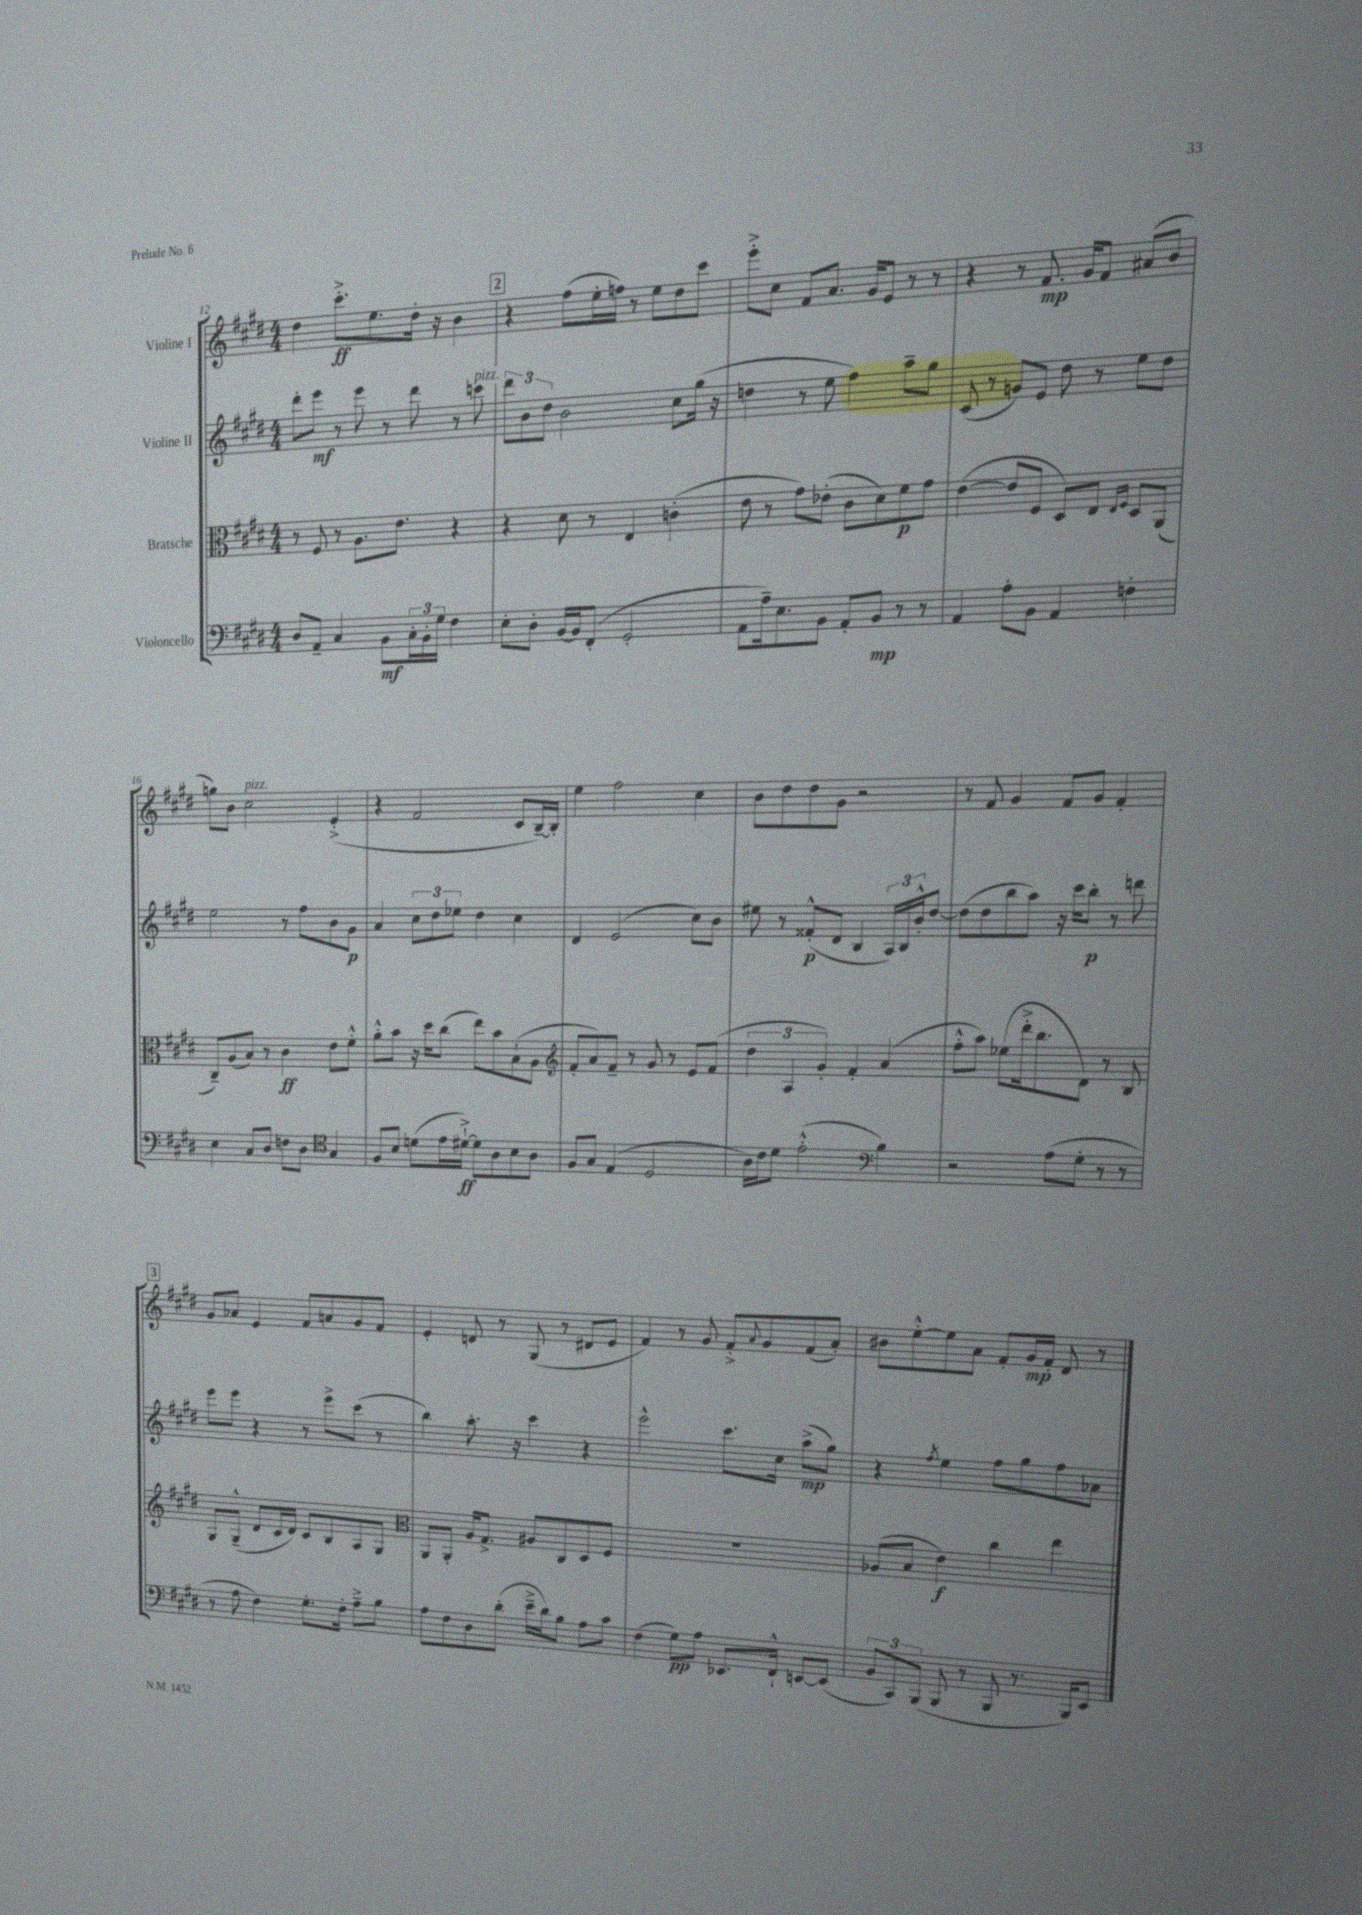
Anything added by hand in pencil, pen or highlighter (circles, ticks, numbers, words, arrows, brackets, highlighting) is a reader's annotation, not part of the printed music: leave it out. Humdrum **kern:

**kern	**dynam	**kern	**dynam	**kern	**dynam	**kern	**dynam
*part4	*part4	*part3	*part3	*part2	*part2	*part1	*part1
*staff4	*staff4	*staff3	*staff3	*staff2	*staff2	*staff1	*staff1
*I"Violoncello	*	*I"Bratsche	*	*I"Violine II	*	*I"Violine I	*
*clefF4	*	*clefC3	*	*clefG2	*	*clefG2	*
*k[f#c#g#d#]	*	*k[f#c#g#d#]	*	*k[f#c#g#d#]	*	*k[f#c#g#d#]	*
*M4/4	*	*M4/4	*	*M4/4	*	*M4/4	*
=12	=12	=12	=12	=12	=12	=12	=12
8D#/L	.	8r	.	8ddd#'\L	.	4dd#\	.
8AA~/J	.	8F#/	.	8eee\J	mf	.	.
4C#/	.	8r	.	8r	.	8.ccc#'^\L	ff
.	.	8.A\L	.	8eee\	.	.	.
.	.	.	.	.	.	8.ee\	.
8BB\L	mf	.	.	8r	.	.	.
.	.	8.e\J	.	.	.	.	.
24C#'\L	.	.	.	8ddd#\	.	16dd#'\Jk	.
24BB'\	.	.	.	.	.	.	.
.	.	.	.	.	.	16r	.
24G#\JJ	.	.	.	.	.	.	.
4F#\	.	4r	.	8r	.	4b\	.
!	!	!	!	!LO:TX:a:i:t=pizz.	!	!	!
.	.	.	.	8cccn\	.	.	.
!!LO:REH:place=s1:t=2
=13	=13	=13	=13	=13	=13	=13	=13
8E'\L	.	4r	.	12ddd#\L	.	4r	.
.	.	.	.	12b\	.	.	.
8D#'\J	.	.	.	.	.	.	.
.	.	.	.	12dd#\J	.	.	.
[16BB/LL	.	8d#\	.	2b\	.	(8ff#\L	.
16BB/J]	.	.	.	.	.	.	.
(8FF#'/J	.	8r	.	.	.	16ee'\L	.
.	.	.	.	.	.	16ffn\JJ)	.
2GG#'/	.	4E/	.	.	.	8r	.
.	.	.	.	.	.	8ee\L	.
.	.	(4cn'\	.	8cc#\L	.	8dd#\	.
.	.	.	.	(16gg#\Jk	.	8ccc#\J	.
.	.	.	.	16r	.	.	.
=14	=14	=14	=14	=14	=14	=14	=14
8AA\L	.	8e\	.	4ddn\	.	8eee'^\L	.
16A~\k)	.	8r	.	.	.	8cc#\J	.
8.E\	.	.	.	.	.	.	.
.	.	8g#\L)	.	8r	.	8f#/L	.
8BB\J	.	(8e-X'\J	.	8ee\	.	8.a/J	.
8AA'/L	.	8c#\L	.	4ff#\)	.	.	.
.	.	.	.	.	.	16g#/KL	.
8BB/J	mp	8d#\)	.	.	.	8e/J	.
8r	.	8f#\	p	8aa~\L	.	8r	.
8r	.	8g#\J	.	8gg#\J	.	8r	.
=15	=15	=15	=15	=15	=15	=15	=15
4AA/	.	([4e\	.	(8c#/	.	4r	.
.	.	.	.	8r	.	.	.
8A'\L	.	8e/L]	.	8gn/L)	.	8r	.
8BB\J	.	8F#/J	.	8e/J	.	8.f#/	mp
4AA/	.	8D#/L)	.	8dd#\	.	.	.
.	.	.	.	.	.	16g#/KL	.
.	.	8E/J	.	8r	.	8f#/J	.
.	.	16qqE/LL	.	.	.	.	.
.	.	16qqF#/JJ	.	.	.	.	.
4Fn'\	.	8D#/L	.	8ee\L	.	(8a#X/L	.
.	.	(8AA/J	.	8dd#\J	.	8b/J	.
!!LO:LB:g=z
=16	=16	=16	=16	=16	=16	=16	=16
4E\	.	8C#~/L)	.	2ee\	.	8ggn\L)	.
.	.	(8A/	.	.	.	8b\J	.
!	!	!	!	!	!	!LO:TX:a:i:t=pizz.	!
8C#/L	.	8B/J)	.	.	.	2cc#\	.
8D#/J	.	8r	.	.	.	.	.
8Fn\L	.	4c#\	ff	8r	.	.	.
8D#\J	.	.	.	8ff#\L	.	.	.
*clefC4	*	*	*	*	*	*	*
4G#/	.	8e\L	.	8b\	.	(4e'^/	.
.	.	8f#'^^\J	.	8g#\J	p	.	.
=17	=17	=17	=17	=17	=17	=17	=17
8F#/L	.	8a'^^\L	.	4a/	.	4r	.
8B/J	.	8b\J	.	.	.	.	.
(8dn\L	.	16r	.	12cc#\L	.	2f#/	.
.	.	16dd#\KL	.	.	.	.	.
.	.	.	.	12dd#\	.	.	.
16e\L	.	(8cc#\J	.	.	.	.	.
.	.	.	.	12ee-X\J	.	.	.
[16d#X`^\JJ)	ff	.	.	.	.	.	.
8d#\L]	.	8ee\L)	.	4dd#\	.	.	.
8A\	.	8b\	.	.	.	.	.
8B\	.	(8B`\	.	4cc#\	.	8c#/L	.
8A\J	.	8A\J	.	.	.	[16B~/L)	.
.	.	.	.	.	.	16B'/JJ]	.
=18	=18	=18	=18	=18	=18	=18	=18
*	*	*clefG2	*	*	*	*	*
8F#/L	.	8f#'/L	.	4d#/	.	4ee\	.
8G#/J	.	8a/)	.	.	.	.	.
(4E/	.	8f#~/J	.	(2e/	.	2ff#\	.
.	.	8r	.	.	.	.	.
2D#/	.	8g#/	.	.	.	.	.
.	.	8r	.	.	.	.	.
.	.	8e/L	.	8cc#\L)	.	4cc#\	.
.	.	(8f#/J	.	8b\J	.	.	.
=19	=19	=19	=19	=19	=19	=19	=19
16A\LL)	.	6dd#\	.	8ee#X\	.	8b\L	.
16c#\J	.	.	.	.	.	.	.
8d#\J	.	.	.	8r	.	8dd#\	.
.	.	6A/	.	.	.	.	.
(2e'^^\	.	.	.	(8f##X'^^/L	p	8dd#\	.
.	.	6g#'/)	.	.	.	.	.
.	.	.	.	8d#/J	.	8g#\J	.
.	.	4f#'/	.	4B/	.	2r	.
*clefF4	*	*	*	*	*	*	*
4B\)	.	(4a/	.	24A/LL)	.	.	.
.	.	.	.	24B/	.	.	.
.	.	.	.	24b'^^/J	.	.	.
.	.	.	.	[8dd#/J	.	.	.
=20	=20	=20	=20	=20	=20	=20	=20
2r	.	8ff#'^^\L	.	(8dd#\L]	.	8r	.
.	.	8aa\J)	.	8dd#\	.	8f#/	.
.	.	(8ee-X\L	.	8bb\	.	4g#/	.
.	.	16ddd#'^\k	.	8aa\J)	.	.	.
.	.	8.bb\	.	.	.	.	.
(8A\L	.	.	.	16r	.	8f#/L	.
.	.	.	.	16ccc#\KL	.	.	.
8G#'\J	.	8d#\J)	.	8bb'\J	p	8g#/J	.
8r	.	8r	.	8r	.	4f#'/	.
8r	.	8B/	.	8dddn\	.	.	.
!!LO:LB:g=z
!!LO:REH:place=s1:t=3
=21	=21	=21	=21	=21	=21	=21	=21
8r	.	8G#/L	.	8eee\L	.	8g#/L	.
8A\	.	(8G#~^^/J	.	8eee\J	.	8a-X/J	.
4F#\)	.	8d#/L	.	4r	.	4e/	.
.	.	16c#/L	.	.	.	.	.
.	.	16d#/JJ)	.	.	.	.	.
8.G#'\L	.	8c#/L	.	8r	.	8f#/L	.
.	.	8B/	.	8eee^\L	.	8an/	.
16F#'\Jk	.	.	.	.	.	.	.
8A~^\L	.	8A/	.	(8ccc#\J	.	8g#/	.
8B\J	.	8G#/J	.	8r	.	8f#/J	.
=22	=22	=22	=22	=22	=22	=22	=22
*	*	*clefC3	*	*	*	*	*
8A\L	.	8AA/L	.	4bb\)	.	4e'/	.
8F#\	.	8AA'/J	.	.	.	.	.
8D#\	.	16A/KL	.	8.aa'\	.	8dn/	.
.	.	8.G#^/J	.	.	.	.	.
(8d#'\J	.	.	.	.	.	8r	.
.	.	.	.	16r	.	.	.
16e~^\LL	.	8A#X/L	.	4ccc#\	.	(8G#/	.
16d#\J)	.	.	.	.	.	.	.
8B\J	.	8C#/	.	.	.	8r	.
8A\L	.	8D#/	.	4r	.	8d#X/L	.
8c#\J	.	8F#/J	.	.	.	8e/J	.
=23	=23	=23	=23	=23	=23	=23	=23
(4F#\	.	1r	.	2eee^^\	.	4f#/)	.
8G#\L)	pp	.	.	.	.	8r	.
8A\J	.	.	.	.	.	8g#/	.
8.EE-X/L	.	.	.	8.ccc#\L	.	8f#'^/L	.
.	.	.	.	.	.	8qqa/	.
.	.	.	.	.	.	8g#/	.
16FF#`^^/Jk	.	.	.	16cc#\Jk	.	.	.
[8EEn/L	.	.	.	(8aa^\L	mp	(8f#/	.
(8EE/J]	.	.	.	8gg#\J)	.	8a'/J)	.
=24	=24	=24	=24	=24	=24	=24	=24
12BB/L	.	(8A-X/L	.	4r	.	8b#X\L	.
12CC#/)	.	.	.	.	.	.	.
.	.	8B/J	.	.	.	[8ee'^^\	.
(12BBB/J	.	.	.	.	.	.	.
.	.	.	.	8qff#/	.	.	.
8BBB/	.	4e\)	f	4ee\	.	8ee\]	.
8r	.	.	.	.	.	8a\J	.
8BBB/	.	4cc#\	.	8ff#\L	.	8f#'/L	.
8.r	.	.	.	8gg#\	.	16g#/L	mp
.	.	.	.	.	.	16f#'/JJ	.
.	.	4ee\	.	8ff#\	.	8d#/	.
16BBB/KL)	.	.	.	.	.	.	.
8EE/J	.	.	.	8a-X\J	.	8r	.
==	==	==	==	==	==	==	==
*-	*-	*-	*-	*-	*-	*-	*-
